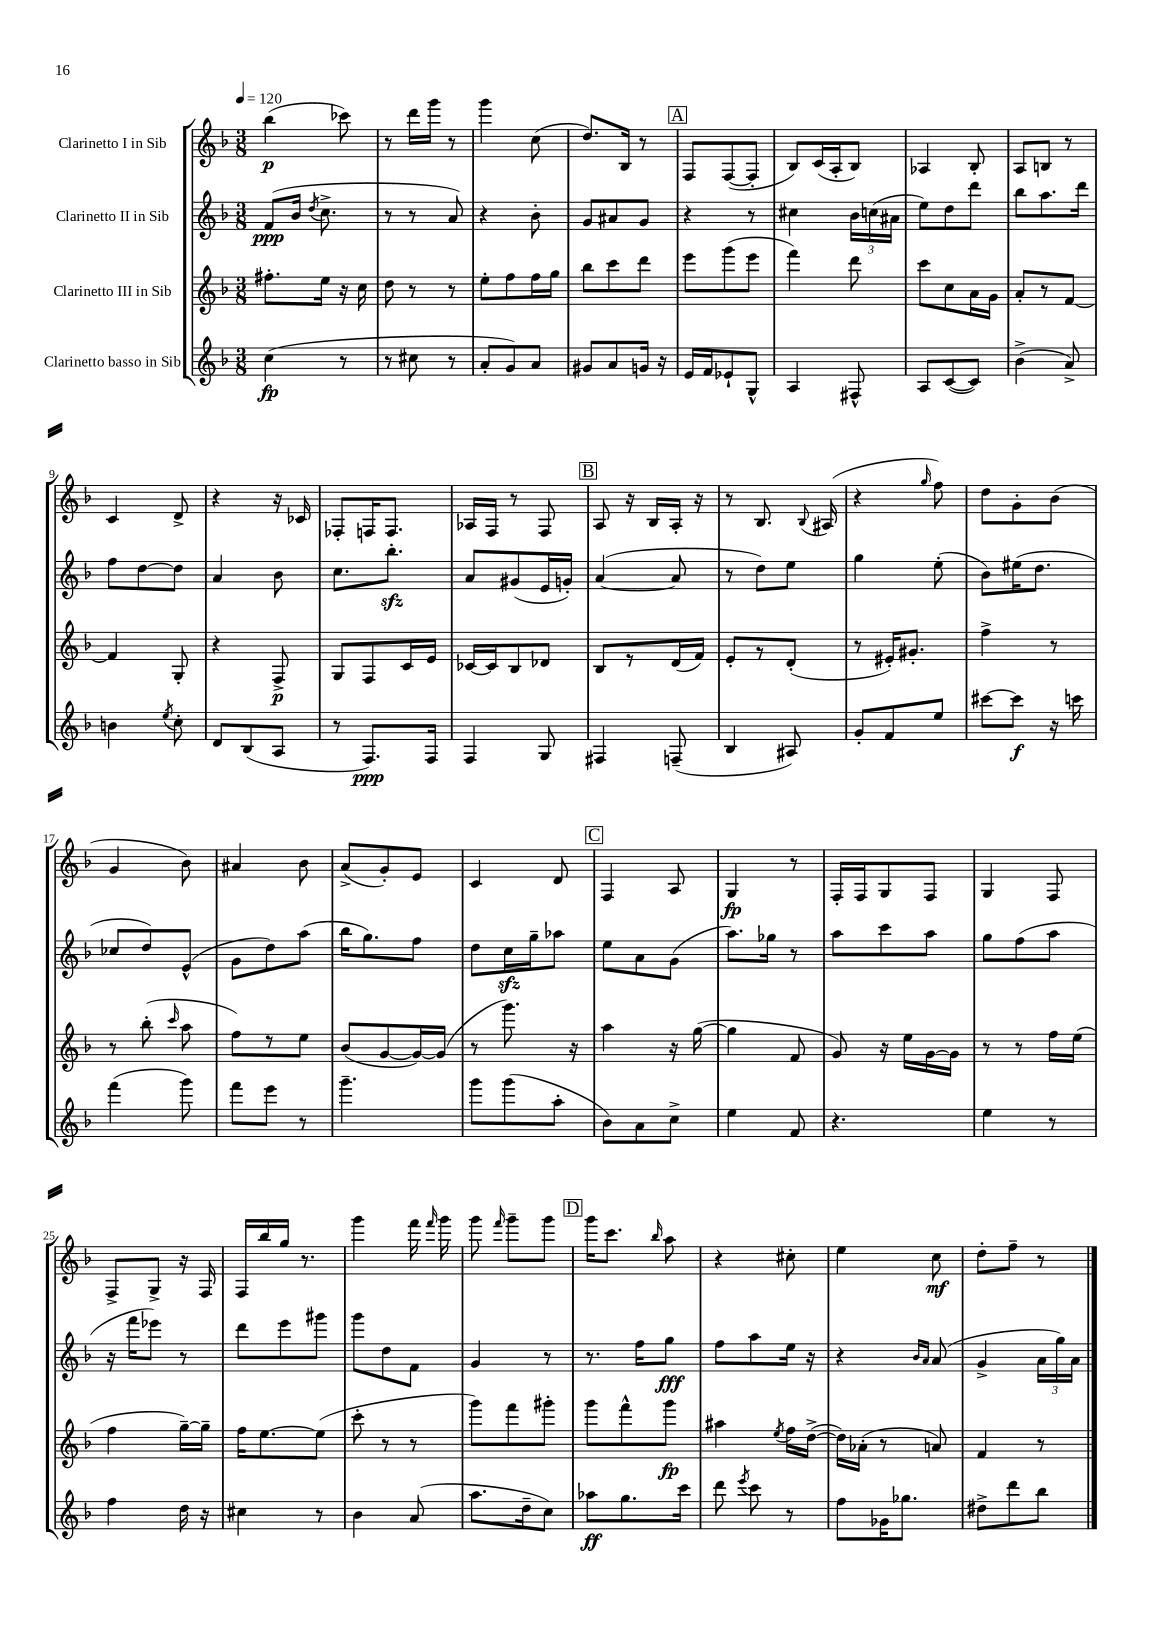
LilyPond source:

<<
\new StaffGroup <<
\new Staff = "s0" \with { instrumentName = "Clarinetto I in Sib" } {
    \clef treble \key f \major \numericTimeSignature \time 3/8 \tempo 4 = 120
    \autoBeamOff bes''4\p( ces'''8) |
    r8 d'''16[ g'''16] r8 |
    g'''4 c''8( |
    d''8.[) bes16] r8 |
    \mark \markup { \box "A" } f8[ f8~( f8]-. |
    bes8[) c'16( a16-. bes8]) |
    aes4 bes8-. |
    a8[ b8] r8 |
    c'4 d'8-> |
    r4 r16 ces'16 |
    fes8[-. f16 f8.] |
    aes16[ f16] r8 f8 |
    \mark \markup { \box "B" } a8 r16 bes16[ a16]-. r16 |
    r8 bes8. \appoggiatura { bes8 } ais16( |
    r4 \grace { g''16 } f''8) |
    d''8[ g'8-. bes'8]( |
    g'4 bes'8) |
    ais'4 bes'8 |
    a'8[->( g'8-.) e'8] |
    c'4 d'8 |
    \mark \markup { \box "C" } f4 a8 |
    g4\fp r8 |
    f16[-. f16 g8 f8] |
    g4 f8 |
    f8[-> g8]-> r16 f16 |
    f16[ bes''16 g''16] r8. |
    g'''4 f'''16 \grace { f'''16 } g'''16 |
    g'''8 \grace { f'''16 } g'''8[-- g'''8] |
    \mark \markup { \box "D" } g'''16[ c'''8.] \grace { bes''16 } a''8 |
    r4 cis''8-. |
    e''4 c''8\mf |
    d''8[-. f''8]-- r8 \bar "|." |
}
\new Staff = "s1" \with { instrumentName = "Clarinetto II in Sib" } {
    \clef treble \key f \major \numericTimeSignature \time 3/8
    \autoBeamOff f'8[\ppp( bes'16] \acciaccatura { d''8 } c''8.-> |
    r8 r8 a'8) |
    r4 bes'8-. |
    g'8[ ais'8 g'8] |
    \mark \markup { \box "A" } r4 r8 |
    cis''4 \tuplet 3/2 { bes'16[ c''16( ais'16] } |
    e''8[) d''8 d'''8] |
    bes''8[ a''8. d'''16] |
    f''8[ d''8~ d''8] |
    a'4 bes'8 |
    c''8.[ bes''8.]-.\sfz |
    a'8[ gis'8( e'16 g'16]-.) |
    \mark \markup { \box "B" } a'4~( a'8 |
    r8 d''8[) e''8] |
    g''4 e''8-.( |
    bes'8[) eis''16( d''8.] |
    ces''8[ d''8) e'8]-^( |
    g'8[ d''8) a''8]( |
    bes''16[ g''8.) f''8] |
    d''8[ c''16\sfz g''16-- aes''8] |
    \mark \markup { \box "C" } e''8[ a'8 g'8]( |
    a''8.[) ges''16] r8 |
    a''8[ c'''8 a''8] |
    g''8[ f''8( a''8] |
    r16 f'''16[ ees'''8]) r8 |
    d'''8[ e'''8 gis'''8] |
    g'''8[ d''8 f'8] |
    g'4 r8 |
    \mark \markup { \box "D" } r8. f''16[ g''8]\fff |
    f''8[ a''8 e''16] r16 |
    r4 \grace { bes'16[ a'16] } a'8( |
    g'4-> \tuplet 3/2 { a'16[ g''16) a'16] } \bar "|." |
}
\new Staff = "s2" \with { instrumentName = "Clarinetto III in Sib" } {
    \clef treble \key f \major \numericTimeSignature \time 3/8
    \autoBeamOff fis''8.[-. e''16] r16 c''16 |
    d''8 r8 r8 |
    e''8[-. f''8 f''16 g''16] |
    bes''8[ c'''8 d'''8] |
    \mark \markup { \box "A" } e'''8[ g'''8( e'''8] |
    f'''4) d'''8 |
    c'''8[ c''8 a'16 g'16] |
    a'8[-. r8 f'8]~ |
    f'4 g8-. |
    r4 f8->\p |
    g8[ f8 c'16 e'16] |
    ces'16[~ ces'16 bes8 des'8] |
    \mark \markup { \box "B" } bes8[ r8 d'16( f'16]) |
    e'8[-. r8 d'8]-.( |
    r8 eis'16[-.) gis'8.]-. |
    f''4-> r8 |
    r8 bes''8-.( \grace { c'''16 } a''8 |
    f''8[) r8 e''8] |
    bes'8[( g'8~ g'16~) g'16]( |
    r8 g'''8.) r16 |
    \mark \markup { \box "C" } a''4 r16 g''16~( |
    g''4 f'8 |
    g'8) r16 e''16[ g'16~ g'16] |
    r8 r8 f''16[ e''16]( |
    f''4 g''16[~--) g''16]-- |
    f''16[ e''8.~ e''8]( |
    c'''8-. r8 r8 |
    g'''8[) f'''8 gis'''8]-. |
    \mark \markup { \box "D" } g'''8[ f'''8-^ g'''8]\fp |
    ais''4 \acciaccatura { e''8 } f''16[ d''16]~->( |
    d''16[) aes'16]-.( r8 a'8) |
    f'4 r8 \bar "|." |
}
\new Staff = "s3" \with { instrumentName = "Clarinetto basso in Sib" } {
    \clef treble \key f \major \numericTimeSignature \time 3/8
    \autoBeamOff c''4\fp( r8 |
    r8 cis''8 r8 |
    a'8[-. g'8) a'8] |
    gis'8[ a'8 g'16] r16 |
    \mark \markup { \box "A" } e'16[ f'16 ees'8-! g8]-^ |
    a4 fis8-^ |
    a8[ c'8~( c'8]) |
    bes'4->( a'8->) |
    b'4 \acciaccatura { e''8 } c''8-. |
    d'8[ bes8( a8] |
    r8 f8.[\ppp) f16] |
    f4 g8 |
    \mark \markup { \box "B" } fis4 f8--( |
    bes4 ais8) |
    g'8[-. f'8 e''8] |
    cis'''8[~ cis'''8]\f r16 c'''16 |
    f'''4( g'''8) |
    f'''8[ e'''8] r8 |
    g'''4.-- |
    g'''8[ g'''8( a''8]-. |
    \mark \markup { \box "C" } bes'8[) a'8 c''8]-> |
    e''4 f'8 |
    r4. |
    e''4 r8 |
    f''4 d''16 r16 |
    cis''4 r8 |
    bes'4 a'8( |
    a''8.[ d''16-- c''8]) |
    \mark \markup { \box "D" } aes''8[\ff g''8. c'''16] |
    d'''8 \acciaccatura { e'''8 } c'''8 r8 |
    f''8[ ges'16 ges''8.] |
    dis''8[-> d'''8 bes''8] \bar "|." |
}
>>
>>
